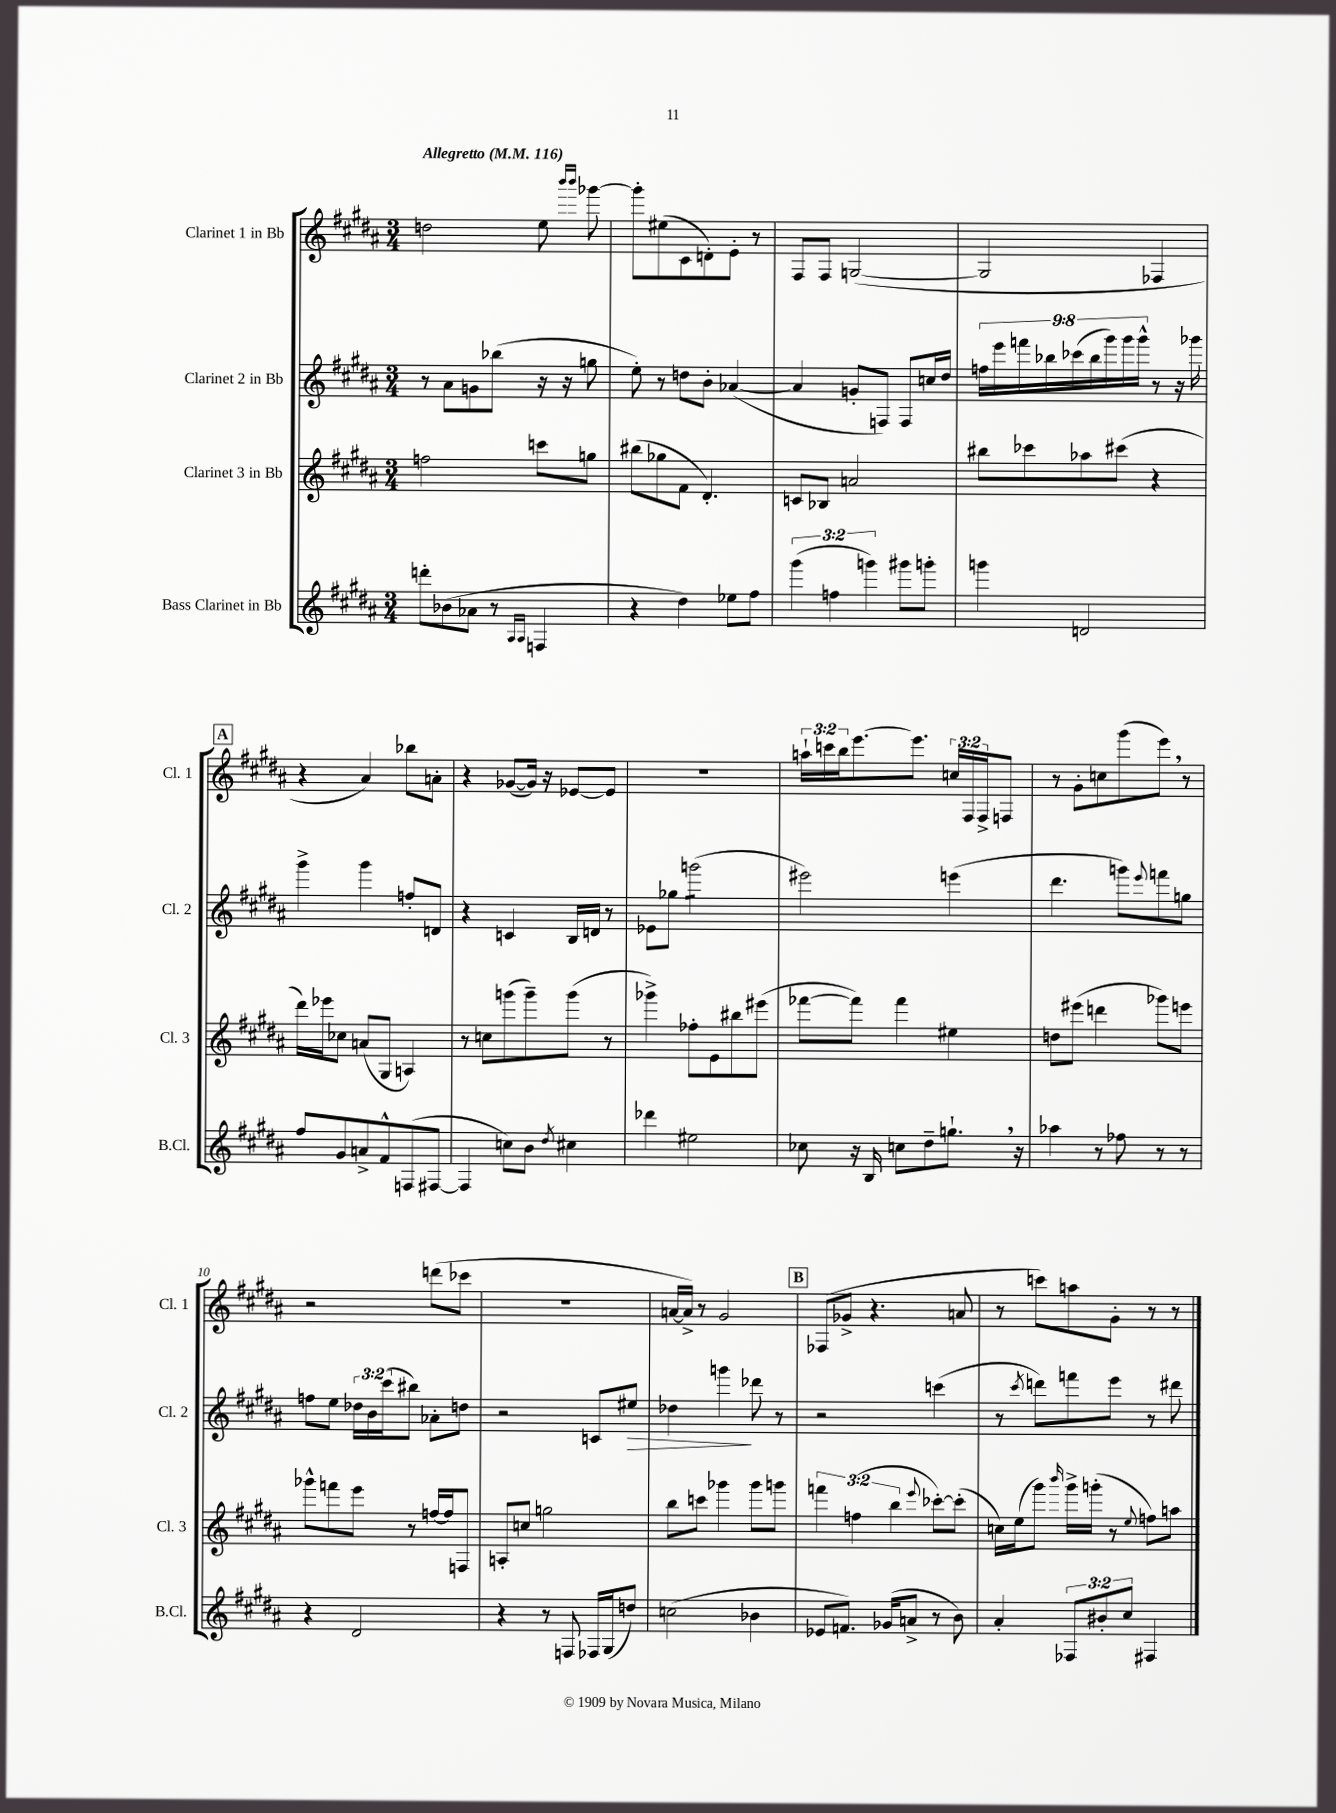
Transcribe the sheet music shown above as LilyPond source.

<<
\new StaffGroup <<
\new Staff = "s0" \with { instrumentName = "Clarinet 1 in Bb" shortInstrumentName = "Cl. 1" } {
    \clef treble \key b \major \numericTimeSignature \time 3/4 \override Staff.TupletNumber.text = #tuplet-number::calc-fraction-text \tempo "Allegretto" 4 = 116
    d''2 e''8 \grace { b'''16 b'''16 } ges'''8~ |
    ges'''8-. eis''8( cis'8 d'8-.) e'8-. r8 |
    fis8 fis8 g2~( |
    g2 fes4 |
    \mark \markup { \box "A" } r4 ais'4) bes''8 a'8-. |
    r4 ges'8~( ges'16) r16 ees'8~ ees'8 |
    R2. |
    \tuplet 3/2 { a''16-! c'''16 b''16 } e'''8.~ e'''8. \tuplet 3/2 { c''16 fis16 fis16-> } f8 |
    r8 gis'8-. c''8 gis'''8( e'''8) \breathe r8 |
    r2 d'''8( ces'''8 |
    R2. |
    a'16~ a'16->) r8 gis'2 |
    \mark \markup { \box "B" } fes8( ges'8-> r4. a'8 |
    r8 c'''8) a''8 gis'8-. r8 r8 \bar "|." |
}
\new Staff = "s1" \with { instrumentName = "Clarinet 2 in Bb" shortInstrumentName = "Cl. 2" } {
    \clef treble \key b \major \numericTimeSignature \time 3/4 \override Staff.TupletNumber.text = #tuplet-number::calc-fraction-text
    r8 ais'8 g'8 bes''8( r16 r16 g''8 |
    e''8-.) r8 d''8 b'8-. aes'4~( |
    aes'4 g'8-. f8) f8 c''16 dis''16 |
    \tuplet 9/8 { f''16 e'''16 f'''16 bes''16 ces'''16( bes''16 gis'''16) gis'''16 gis'''16-^ } r8 r16 ges'''16 |
    \mark \markup { \box "A" } gis'''4-> gis'''4 f''8-. d'8 |
    r4 c'4 b16 d'16 r8 |
    ees'8 ges''8 g'''2:8( |
    eis'''2) e'''4( |
    dis'''4. g'''8) \appoggiatura { e'''8 } f'''8 g''8 |
    f''8 e''8 \tuplet 3/2 { des''16 b'16 cis'''16( } bis''8) aes'8-. d''8 |
    r2 c'8 eis''8\> |
    des''4 g'''4\! des'''8 r8 |
    \mark \markup { \box "B" } r2 c'''4( |
    r8 \acciaccatura { cis'''8 } d'''8) f'''8 e'''8 r8 dis'''8 \bar "|." |
}
\new Staff = "s2" \with { instrumentName = "Clarinet 3 in Bb" shortInstrumentName = "Cl. 3" } {
    \clef treble \key b \major \numericTimeSignature \time 3/4 \override Staff.TupletNumber.text = #tuplet-number::calc-fraction-text
    f''2 c'''8 g''8 |
    bis''8( ges''8 fis'8 dis'4.-.) |
    c'8 bes8 a'2 |
    bis''8 ces'''8 aes''8 cis'''8( r4 |
    \mark \markup { \box "A" } dis'''16) ees'''16 ces''8 a'8( gis8 a4) |
    r8 c''8 g'''8( g'''8--) g'''8( r8 |
    ges'''4->) fes''8-. e'8 bis''8 eis'''8( |
    fes'''8~ fes'''8) fes'''4 eis''4 |
    d''8 eis'''8( d'''4 ges'''8) e'''8 |
    ges'''8-^ f'''8 e'''8 r8 f''16~ f''16 f8 |
    a8-. c''8 g''2 |
    b''8 c'''8 ges'''4 ges'''8 g'''8 |
    \mark \markup { \box "B" } \tuplet 3/2 { f'''4 f''4( b''4 } \appoggiatura { e'''8 } ces'''8~-.) ces'''8-.( |
    c''16) e''16( gis'''8) \grace { b'''16 } gis'''16-> g'''16-.( r8 \appoggiatura { e''8 } f''8) a''8 \bar "|." |
}
\new Staff = "s3" \with { instrumentName = "Bass Clarinet in Bb" shortInstrumentName = "B.Cl." } {
    \clef treble \key b \major \numericTimeSignature \time 3/4 \override Staff.TupletNumber.text = #tuplet-number::calc-fraction-text
    d'''8-. bes'8( aes'8 r8 \grace { ais16 ais16 } f4 |
    r4 dis''4) ees''8 fis''8 |
    \tuplet 3/2 { gis'''4( f''4 g'''4) } gis'''8 g'''8-. |
    g'''4 d'2 |
    \mark \markup { \box "A" } fis''8 gis'8 a'8-> fis'8-^ f8( fis8~ |
    fis4 c''8) b'8 \acciaccatura { dis''8 } cis''4 |
    des'''4 eis''2 |
    ces''8 r16 b16 c''8 dis''8-- g''8.-! \breathe r16 |
    aes''4 r8 fes''8 r8 r8 |
    r4 dis'2 |
    r4 r8 f8 fes16 gis16( d''8) |
    c''2( bes'4 |
    \mark \markup { \box "B" } ees'8 f'8.) ges'16( a'8-> r8 b'8) |
    ais'4-. \tuplet 3/2 { fes8 bis'8-. cis''8 } fis4 \bar "|." |
}
>>
>>
